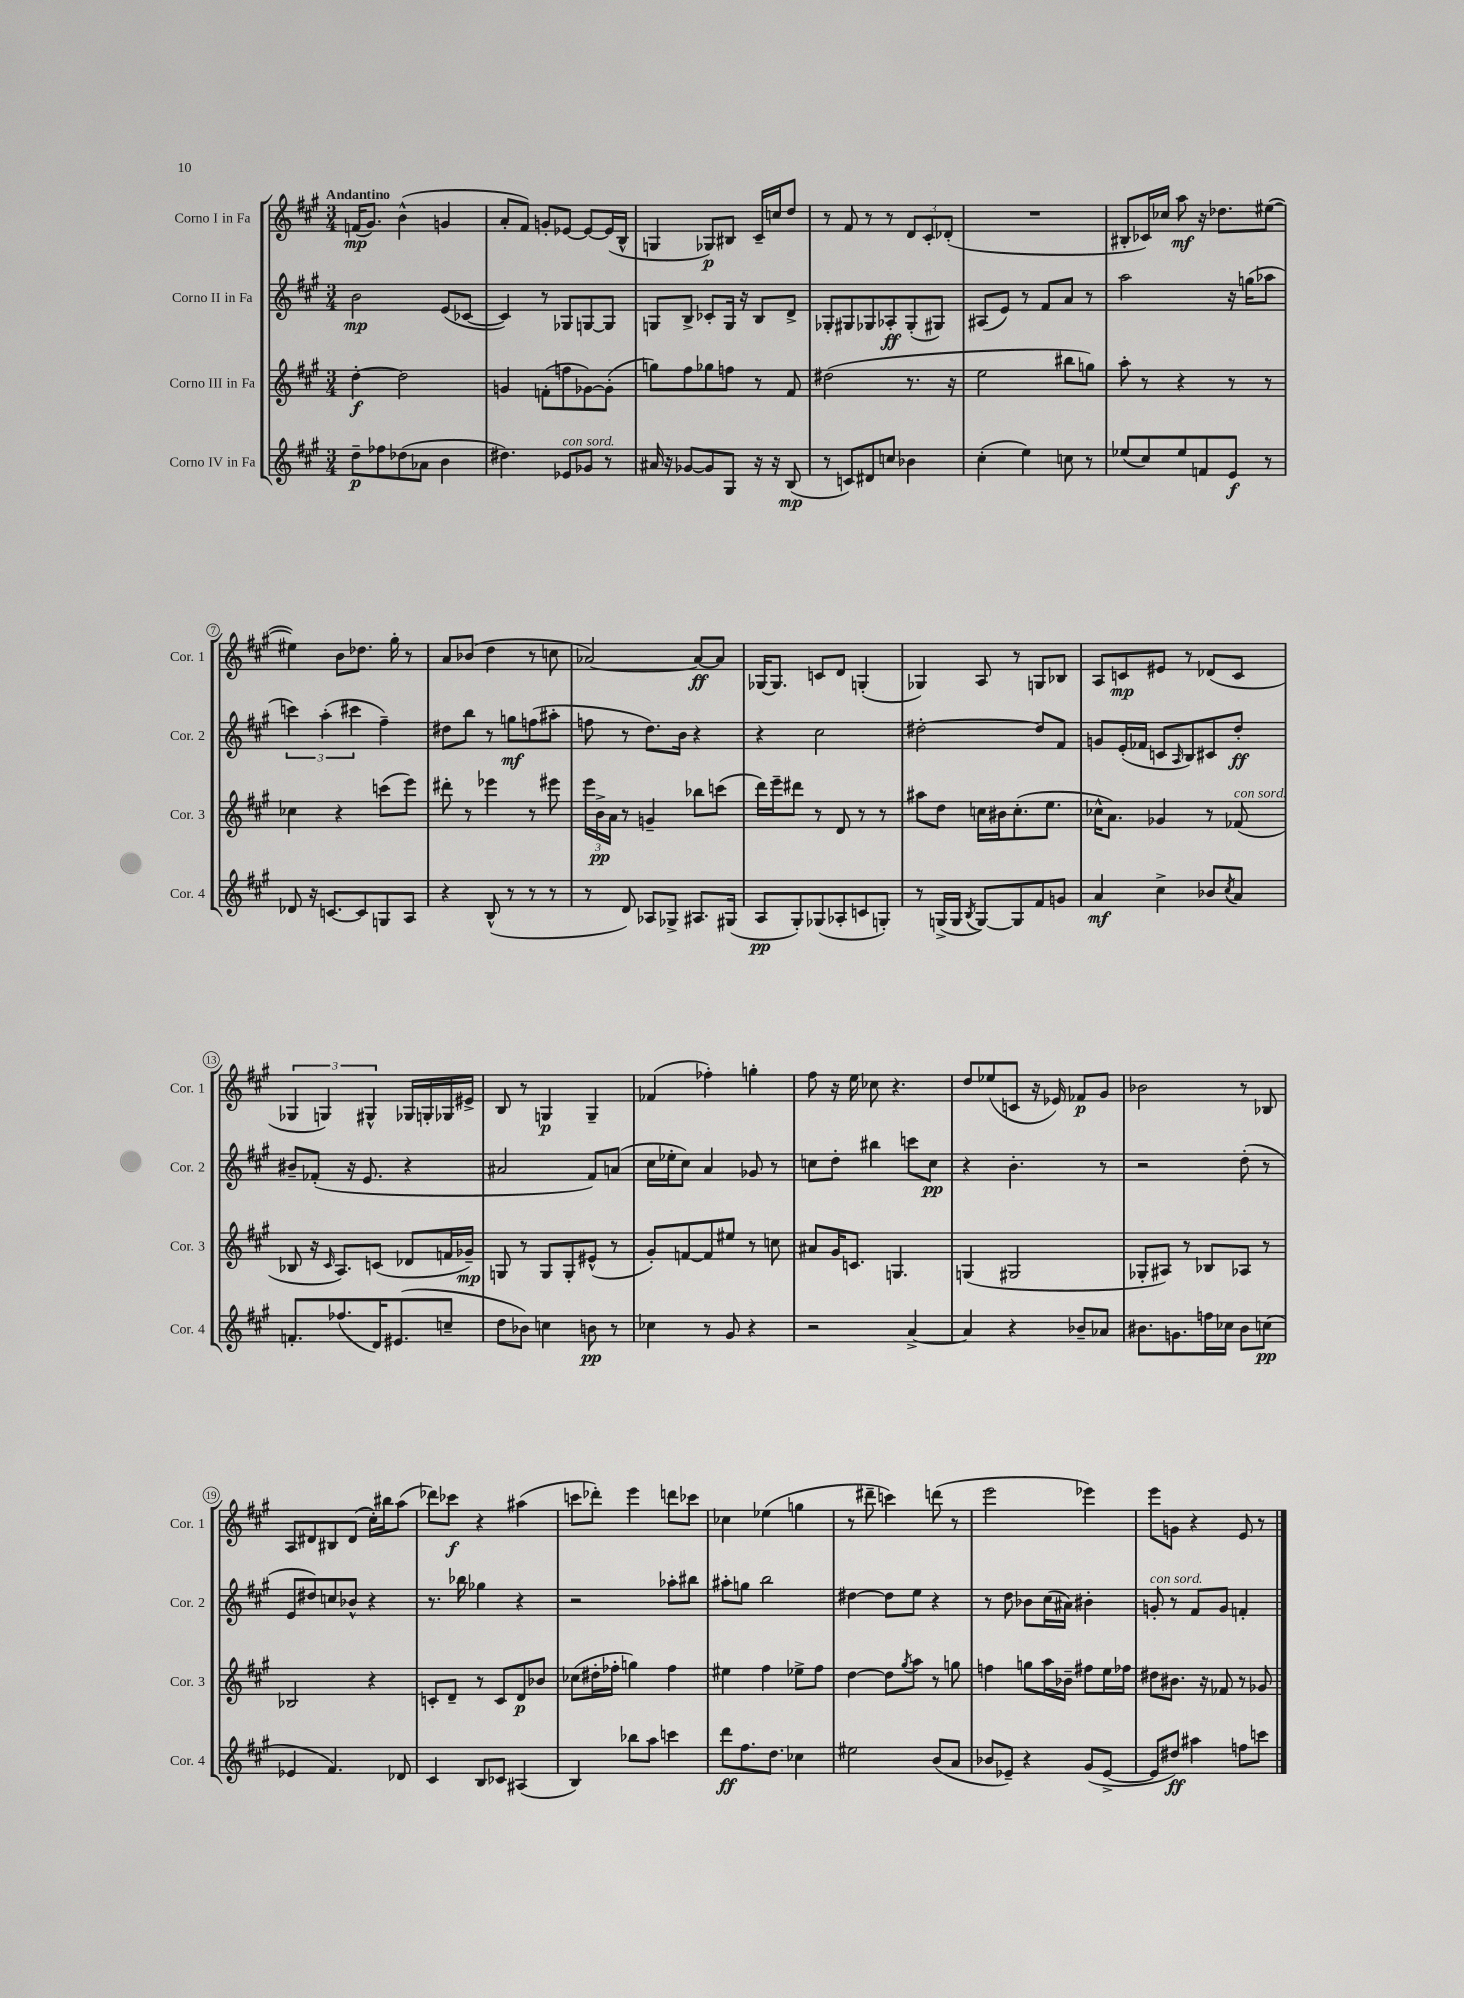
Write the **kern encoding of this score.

**kern	**dynam	**kern	**dynam	**kern	**dynam	**kern	**dynam
*part4	*part4	*part3	*part3	*part2	*part2	*part1	*part1
*staff4	*staff4	*staff3	*staff3	*staff2	*staff2	*staff1	*staff1
*I"Corno IV in Fa	*	*I"Corno III in Fa	*	*I"Corno II in Fa	*	*I"Corno I in Fa	*
*I'Cor. 4	*	*I'Cor. 3	*	*I'Cor. 2	*	*I'Cor. 1	*
*clefG2	*	*clefG2	*	*clefG2	*	*clefG2	*
*k[f#c#g#]	*	*k[f#c#g#]	*	*k[f#c#g#]	*	*k[f#c#g#]	*
*M3/4	*	*M3/4	*	*M3/4	*	*M3/4	*
=1	=1	=1	=1	=1	=1	=1	=1
!	!	!	!	!	!	!LO:TX:a:B:t=Andantino	!
8dd~\L	p	[4dd'\	f	2b\	mp	(16fn/KL	mp
.	.	.	.	.	.	8.g#/J)	.
8ff-X\	.	.	.	.	.	.	.
(8dd-X\	.	2dd\]	.	.	.	(4b^^\	.
8a-X\J	.	.	.	.	.	.	.
4b\	.	.	.	(8e/L	.	4gn/	.
.	.	.	.	[8c-X/J	.	.	.
=2	=2	=2	=2	=2	=2	=2	=2
4.dd#X\)	.	4gn/	.	4c-/])	.	8a'/L	.
.	.	.	.	.	.	8f#/J)	.
.	.	(8fn'\L	.	8r	.	8gn'/L	.
!LO:TX:a:i:t=con sord.	!	!	!	!	!	!	!
8e-X/L	.	8ffn\	.	8G-X/L	.	[8e-X/J	.
8g-X/J	.	[8g-X\)	.	[8Gn/	.	8e-/L_	.
8r	.	(8g-'\J]	.	8G/J]	.	(16e-/L]	.
.	.	.	.	.	.	16B^^/JJ	.
=3	=3	=3	=3	=3	=3	=3	=3
16a#X/	.	8ggn\L)	.	8Gn/L	.	4Gn/	.
16r	.	.	.	.	.	.	.
[8g-X/L	.	8ff#\	.	8B^/J	.	.	.
8g-/]	.	8gg-X\	.	8c-X'/L	.	8G-X/L)	p
8G#/J	.	8ffn\J	.	16G/Jk	.	8B#X/J	.
.	.	.	.	16r	.	.	.
16r	.	8r	.	8B/L	.	16c#~/LL	.
16r	.	.	.	.	.	16ccn/J	.
(8B/	mp	8f#/	.	8d^/J	.	8dd/J	.
=4	=4	=4	=4	=4	=4	=4	=4
8r	.	(2dd#X\	.	8G-X'/L	.	8r	.
8cn/L)	.	.	.	8G#X/	.	8f#/	.
8d#X/	.	.	.	8G-X/	.	8r	.
8ccn/J	.	.	.	8A-X'/	ff	8r	.
4b-X\	.	8.r	.	(8G-'/	.	12d/L	.
.	.	.	.	.	.	12c#'/	.
.	.	.	.	8G#X/J)	.	.	.
.	.	.	.	.	.	(12d-X'/J	.
.	.	16r	.	.	.	.	.
=5	=5	=5	=5	=5	=5	=5	=5
(4cc#'\	.	2ee\	.	(8A#X/L	.	2.r	.
.	.	.	.	8e/J)	.	.	.
4ee\)	.	.	.	8r	.	.	.
.	.	.	.	8f#/L	.	.	.
8ccn\	.	8bb#X\L	.	8a/J	.	.	.
8r	.	8ggn\J)	.	8r	.	.	.
=6	=6	=6	=6	=6	=6	=6	=6
(8ee-X/L	.	8aa'\	.	2aa\	.	8B#X'/L	.
8cc#/)	.	8r	.	.	.	16c-X/L)	.
.	.	.	.	.	.	16cc-X/JJ	.
8ee-/	.	4r	.	.	.	8aa\	mf
8fn/	.	.	.	.	.	16r	.
.	.	.	.	.	.	8.dd-X\L	.
8e/J	f	8r	.	16r	.	.	.
.	.	.	.	(16ggn\KL	.	.	.
8r	.	8r	.	8aa-X\J	.	([8ee#X\J	.
!!LO:LB:g=z
=7	=7	=7	=7	=7	=7	=7	=7
8d-X/	.	4cc-X\	.	6cccn\)	.	4ee#X\])	.
16r	.	.	.	.	.	.	.
.	.	.	.	(6aa'\	.	.	.
[8.cn/L	.	.	.	.	.	.	.
.	.	4r	.	.	.	8b\L	.
.	.	.	.	6ccc#X\	.	.	.
8c/]	.	.	.	.	.	8.dd-X\J	.
8Gn/	.	(8cccn\L	.	4ff#~\)	.	.	.
.	.	.	.	.	.	16gg#'\	.
8A/J	.	8eee\J)	.	.	.	8r	.
=8	=8	=8	=8	=8	=8	=8	=8
4r	.	8ddd#X'\	.	8dd#X\L	.	8a/L	.
.	.	8r	.	8bb\J	.	(8b-X/J	.
(8B^^/	.	4eee-X\	.	8r	.	4dd\	.
8r	.	.	.	8ggn\L	mf	.	.
8r	.	8r	.	(8ffn\	.	8r	.
8r	.	8eee#X\	.	8aa#X'\J	.	8ccn\	.
=9	=9	=9	=9	=9	=9	=9	=9
8r	.	24eee\LL	.	8ffn\	.	[2a-X/)	.
.	.	24b^\	pp	.	.	.	.
.	.	24a\JJ	.	.	.	.	.
8d/)	.	8r	.	8r	.	.	.
8A-X/L	.	4gn~/	.	8.dd\L)	.	.	.
8G-X^/J	.	.	.	.	.	.	.
.	.	.	.	16b\Jk	.	.	.
8.A#X/L	.	8bb-X\L	.	4r	.	8a-/L_	ff
.	.	(8cccn\J	.	.	.	8a-/J]	.
(16G#X/Jk	.	.	.	.	.	.	.
=10	=10	=10	=10	=10	=10	=10	=10
8A/L	pp	16ddd\LL)	.	4r	.	[16G-X/KL	.
.	.	16eee~\J	.	.	.	8.G-/J]	.
8G#'/)	.	8ddd#X\J	.	.	.	.	.
(8G-X/	.	8r	.	2cc#\	.	8cn/L	.
8A-X'/	.	8d/	.	.	.	8d/J	.
8cn/	.	8r	.	.	.	(4Gn'/	.
8Gn'/J)	.	8r	.	.	.	.	.
=11	=11	=11	=11	=11	=11	=11	=11
8r	.	8aa#X\L	.	[2dd#X'\	.	4G-X/)	.
(16Gn^/LL	.	8dd\J	.	.	.	.	.
16G/JJ	.	.	.	.	.	.	.
8qB/	.	.	.	.	.	.	.
[8G/L)	.	16ccn\LL	.	.	.	8A/	.
.	.	16b#X\J	.	.	.	.	.
8G/]	.	(8.cc'\	.	.	.	8r	.
8f#/	.	.	.	8dd#/L]	.	8Gn/L	.
.	.	8.ee\J	.	.	.	.	.
8gn/J	.	.	.	8f#/J	.	8B-X/J	.
=12	=12	=12	=12	=12	=12	=12	=12
4a/	mf	16cc-X^^\KL	.	8gn/L	.	8A/L	.
.	.	8.a\J)	.	.	.	.	.
.	.	.	.	(16e'/L	.	8cn/	mp
.	.	.	.	16f-X/JJ	.	.	.
4cc#^\	.	4g-X/	.	8cn/L	.	8e#X/J	.
.	.	.	.	16qqA/	.	.	.
.	.	.	.	8B/)	.	8r	.
8b-X/L	.	8r	.	8c#X/	.	(8d-X/L	.
8qcc#/	.	.	.	.	.	.	.
!	!	!LO:TX:a:i:t=con sord.	!	!	!	!	!
8a/J	.	(8f-X/	.	8dd'/J	ff	8c/J	.
!!LO:LB:g=z
=13	=13	=13	=13	=13	=13	=13	=13
8.fn'/L	.	8B-X/	.	8b#X~/L	.	6G-X/	.
.	.	16r	.	(8f-X'/J	.	.	.
.	.	.	.	.	.	6Gn/)	.
.	.	16qqc#/	.	.	.	.	.
(8.ff-X/	.	8.A/L)	.	.	.	.	.
.	.	.	.	16r	.	.	.
.	.	.	.	8.e/	.	.	.
.	.	.	.	.	.	6G#X^^/	.
16d/K)	.	(8cn/J	.	.	.	.	.
(8.e#X/	.	.	.	.	.	.	.
.	.	8d-X/L	.	4r	.	16G-X/LL	.
.	.	.	.	.	.	16Gn'/	.
8ccn~/J	.	16fn/L	.	.	.	16G-X/	.
.	.	16g-X~/JJ)	mp	.	.	16e#X^/JJ	.
=14	=14	=14	=14	=14	=14	=14	=14
8dd\L	.	8Gn/	.	2a#X/	.	8B/	.
8b-X\J)	.	8r	.	.	.	8r	.
4ccn\	.	8G/L	.	.	.	4Gn/	p
.	.	8G'/	.	.	.	.	.
8bn\	pp	(8e#X^^/J	.	8f#/L)	.	4G~/	.
8r	.	8r	.	(8an/J	.	.	.
=15	=15	=15	=15	=15	=15	=15	=15
4cc-X\	.	8g#'/L)	.	16cc#\LL	.	(4f-X/	.
.	.	.	.	16ee-X'\J	.	.	.
.	.	[8fn/	.	8cc#\J)	.	.	.
8r	.	8f/]	.	4a/	.	4ff-X'\)	.
8g#/	.	8ee#X/J	.	.	.	.	.
4r	.	8r	.	8g-X/	.	4ggn'\	.
.	.	8ccn\	.	8r	.	.	.
=16	=16	=16	=16	=16	=16	=16	=16
2r	.	8a#X/L	.	8ccn\L	.	8ff#\	.
.	.	16g#/K	.	8dd'\J	.	16r	.
.	.	8.cn/J	.	.	.	16ee\	.
.	.	.	.	4bb#X\	.	8cc-X\	.
.	.	4.Gn/	.	.	.	4.r	.
[4a^/	.	.	.	8cccn\L	.	.	.
.	.	.	.	8cc\J	pp	.	.
=17	=17	=17	=17	=17	=17	=17	=17
4a/]	.	(4Gn/	.	4r	.	8dd/L	.
.	.	.	.	.	.	(8ee-X/	.
4r	.	2G#X/	.	4.b'\	.	8cn/J	.
.	.	.	.	.	.	16r	.
.	.	.	.	.	.	16e-X/)	.
8b-X~/L	.	.	.	.	.	8f-X/L	p
8a-X/J	.	.	.	8r	.	8g#/J	.
=18	=18	=18	=18	=18	=18	=18	=18
8.b#X\L	.	8G-X'/L	.	2r	.	2b-X\	.
.	.	8A#X/J)	.	.	.	.	.
8.gn\	.	.	.	.	.	.	.
.	.	8r	.	.	.	.	.
16ffn\L	.	8B-X/L	.	.	.	.	.
16cc-X\JJ	.	.	.	.	.	.	.
8b#\L	.	8A-X/J	.	(8dd'\	.	8r	.
(8ccn\J	pp	8r	.	8r	.	8B-X/	.
!!LO:LB:g=z
=19	=19	=19	=19	=19	=19	=19	=19
4e-X/	.	2B-X/	.	8e/L	.	8A/L	.
.	.	.	.	8dd#X/)	.	8d#X/	.
4.f#/)	.	.	.	8ccn/	.	8B#X/	.
.	.	.	.	8b-X^^/J	.	(8d#/J	.
.	.	4r	.	4r	.	16cc#'\LL)	.
.	.	.	.	.	.	16bb#X\J	.
8d-X/	.	.	.	.	.	(8aa\J	.
=20	=20	=20	=20	=20	=20	=20	=20
4c#/	.	8cn'/L	.	8.r	.	8ddd-X\L)	.
.	.	8d~/J	.	.	.	8ccc-X\J	f
.	.	.	.	16bb-X\	.	.	.
8B/L	.	8r	.	4gg-X\	.	4r	.
8c-X/J	.	8c/L	.	.	.	.	.
(4A#X/	.	8d/	p	4r	.	(4aa#X\	.
.	.	8b-X/J	.	.	.	.	.
=21	=21	=21	=21	=21	=21	=21	=21
4B/)	.	(8cc-X\L	.	2r	.	8cccn\L	.
.	.	16dd#X'\L	.	.	.	8ddd-X'\J)	.
.	.	16ff-X'\JJ	.	.	.	.	.
8bb-X\L	.	4ggn\)	.	.	.	4eee\	.
8aa\J	.	.	.	.	.	.	.
4cccn\	.	4ff-\	.	8aa-X'\L	.	8dddn\L	.
.	.	.	.	8bb#X\J	.	8ccc-X\J	.
=22	=22	=22	=22	=22	=22	=22	=22
8ddd\L	ff	4ee#X\	.	8aa#X'\L	.	4cc-X\	.
8.ff#\	.	.	.	8ggn\J	.	.	.
.	.	4ff#\	.	2bb\	.	(4ee-X\	.
8.dd\J	.	.	.	.	.	.	.
4cc-X\	.	8ee-X^\L	.	.	.	4ggn\	.
.	.	8ff#\J	.	.	.	.	.
=23	=23	=23	=23	=23	=23	=23	=23
2ee#X\	.	[4dd\	.	[4dd#X\	.	8r	.
.	.	.	.	.	.	8ddd#X~\	.
.	.	8dd\L]	.	8dd#\L]	.	4cccn\)	.
.	.	8qgg#/	.	.	.	.	.
.	.	8aa\J	.	8ee\J	.	.	.
(8b/L	.	8r	.	4r	.	(8dddn\	.
8a/J	.	8ggn\	.	.	.	8r	.
=24	=24	=24	=24	=24	=24	=24	=24
8b-X/L	.	4ffn\	.	8r	.	2eee\	.
8e-X~/J)	.	.	.	8dd\	.	.	.
4r	.	8ggn\L	.	8b-X\L	.	.	.
.	.	16aa\L	.	(16cc#\L	.	.	.
.	.	16b-X~\JJ	.	16a#X\JJ)	.	.	.
(8g#/L	.	8ff#X\L	.	4b#X'\	.	4eee-X\)	.
[8e-^/J	.	16ee\L	.	.	.	.	.
.	.	16ff-X\JJ	.	.	.	.	.
=25	=25	=25	=25	=25	=25	=25	=25
!	!	!	!	!LO:TX:a:i:t=con sord.	!	!	!
8e-/L]	.	8dd#X\L	.	8gn'/	.	8eee\L	.
8dd#X/J)	ff	8.b#X\J	.	8r	.	8gn\J	.
4aa#X\	.	.	.	8f#/L	.	4r	.
.	.	16r	.	.	.	.	.
.	.	8f-X/	.	8g/J	.	.	.
8ffn\L	.	8r	.	4fn'/	.	8e/	.
8cccn\J	.	8g-X/	.	.	.	8r	.
==	==	==	==	==	==	==	==
*-	*-	*-	*-	*-	*-	*-	*-
